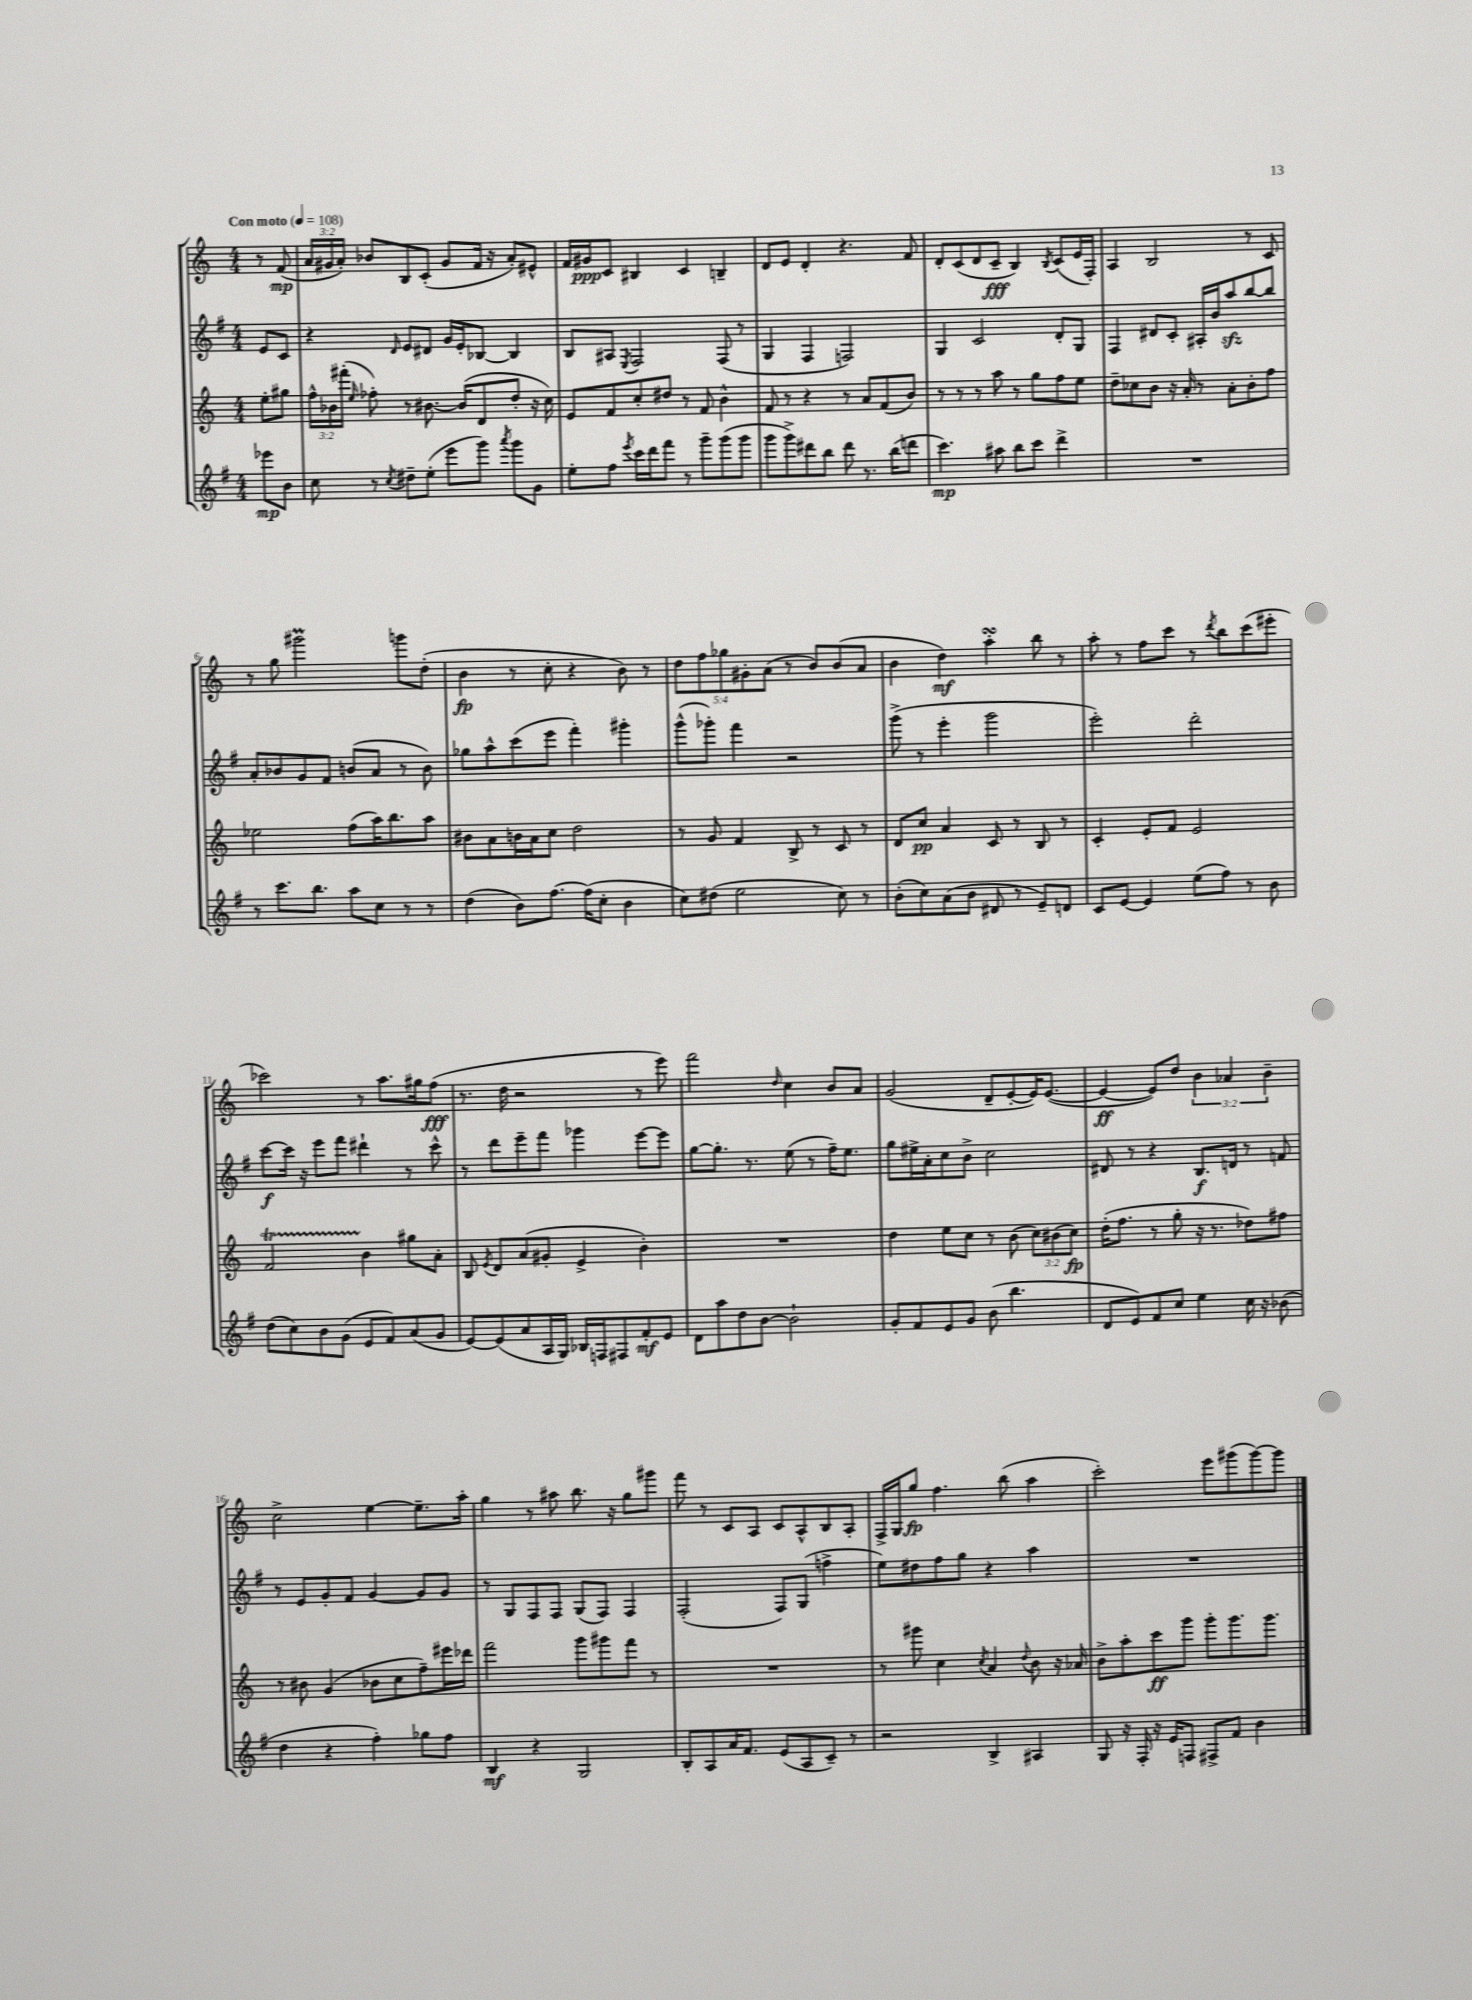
<<
\new StaffGroup <<
\new Staff = "s0" {
    \clef treble \key c \major \numericTimeSignature \time 4/4 \override Staff.TupletNumber.text = #tuplet-number::calc-fraction-text \partial 4 \tempo "Con moto" 4 = 108
    \autoBeamOff r8 f'8\mp( |
    \tuplet 3/2 { a'16[ gis'16 a'16]-.) } bes'8[ b8 c'8]-.( gis'8[ f'16] r16 a'8[-.) eis'8]-^ |
    f'16[ gis'16\ppp c'8] bis4 c'4 b4-- |
    d'8[ e'8] d'4-. r4. f'8 |
    d'8[-. c'8( d'8 c'8]--\fff b4) \acciaccatura { b8 } c'8[( e'16 f16]-.) |
    a4 b2 r8 c'8 |
    r8 g''8 gis'''2\prall g'''8[ d''8]-.( |
    b'4\fp r8 c''8-. r4 b'8) r8 |
    \tuplet 5/4 { d''8[ f''8 ges''8 gis'8-. a'8]( } r8 b'8[) b'8( a'8] |
    b'4 d''4\mf) a''4-.\turn b''8 r8 |
    a''8-. r8 f''8[ c'''8] r8 \acciaccatura { d'''8 } b''8[ c'''8( eis'''8]-. |
    ces'''2) r8 a''8.[ gis''16 f''8]\fff( |
    r8. d''16 r2 r8 e'''8) |
    f'''2 \grace { d''16 } c''4 b'8[ a'8] |
    g'2( d'8[-- e'8~-. e'16) e'8.]~( |
    e'4~\ff e'8[) d''8] \tuplet 3/2 { b'4 aes'4 b'4-- } |
    c''2-> e''4~ e''8.[-- a''16]-. |
    g''4 r8 ais''8 b''8. r16 g''8[ gis'''8] |
    f'''8 r8 c'8[ a8] c'8[ a8-^ b8 a8]-. |
    f16[-> g16 g''8]\fp f''4. b''8( a''4 |
    c'''2-.) e'''8[ gis'''8( gis'''8~) gis'''8] \bar "|." |
}
\new Staff = "s1" {
    \clef treble \key g \major \numericTimeSignature \time 4/4 \partial 4
    \autoBeamOff e'8[ c'8] |
    r4 \grace { d'16 } e'8[ dis'8] g'16[ e'16-. bes8]~ bes4 |
    b8[ ais8] \acciaccatura { e8 } fis2 fis8( r8 |
    g4 fis4 f2) |
    g4 c'2 d'8[-. g8] |
    fis4 dis'8[ c'8]-. ais16[-. b'16 a''8\sfz b''8~ b''8] |
    a'8[-. bes'8 g'8 fis'8] b'8[( a'8] r8 b'8) |
    ges''8[ a''8-^ c'''8( e'''8] fis'''4-.) gis'''4-. |
    g'''8[-^( ges'''8]-.) fis'''4 r2 |
    g'''8->( r8 e'''4-. g'''2 |
    e'''2-.) d'''2-. |
    c'''8[~\f c'''16] r16 e'''8[ fis'''8] dis'''4-! r8 c'''8-^ |
    r8 d'''8[ e'''8-- fis'''8] ges'''4 e'''8[~ e'''8] |
    g''8[~ g''8.]-. r8. e''8( r8 fis''16[--) e''8.] |
    g''8[ eis''16-> a'16-. c''8 b'8]-> c''2 |
    dis'8 r8 r4 b8.[\f d'16] r8 f'8 |
    r8 e'8[ g'8-. fis'8] g'4~ g'8[ g'8] |
    r8 g8[ fis8 fis8] g8[( fis8]) fis4 |
    fis2-.( fis8[) g8]( f''4-> |
    e''8[) dis''8 fis''8 g''8] r4 a''4 |
    R1 \bar "|." |
}
\new Staff = "s2" {
    \clef treble \key c \major \numericTimeSignature \time 4/4 \override Staff.TupletNumber.text = #tuplet-number::calc-fraction-text \partial 4
    \autoBeamOff e''8[-. gis''8] |
    \tuplet 3/2 { f''16[-^ bes'16 fis'''16]-.( } \grace { e''16 } fes''8-.) r8 bis'8.~ bis'16[( d'8 d''8]-. r16 c''16) |
    e'8[ f'8 c''8-. dis''8] r8 f'8 b'4-^ |
    f'8 r8 r4 r8 a'8[ f'8( b'8]) |
    r8 r8 r8 a''8 r8 g''8[ f''8 e''8] |
    d''8[-- ces''8 b'8] r16 a'16-. r8 a'8[-. b'8-. f''8] |
    ees''2 f''8[( a''16) b''8. a''8] |
    bis'8[ a'8 b'16 a'16 c''8] d''2 |
    r8 g'8 f'4 b8-> r8 c'8 r8 |
    d'8[ c''8]\pp a'4 c'8 r8 b8 r8 |
    c'4-. e'8[-. f'8] e'2 |
    f'2\startTrillSpan b'4\stopTrillSpan gis''8[ a'8]-. |
    b8 \acciaccatura { e'8 } d'8[ a'8( gis'8]-. e'4-> b'4-.) |
    R1 |
    d''4 e''8[ c''8] r8 b'8( \tuplet 3/2 { c''8[) bis'8( c''8]\fp) } |
    d''16[-.( f''8.] r8 g''8-. r16 r8. des''8[) fis''8] |
    r8 bis'8 g'4( bes'8[ c''8 f''8--) eis'''16 des'''16] |
    f'''2 g'''8[ gis'''8 f'''8] r8 |
    R1 |
    r8 gis'''8 c''4 \acciaccatura { c''8 } a'4 \appoggiatura { d''8 } b'8 r16 aes'16 |
    b'8[-> a''8-. c'''8\ff g'''8] g'''8[-. g'''8. g'''8.] \bar "|." |
}
\new Staff = "s3" {
    \clef treble \key g \major \numericTimeSignature \time 4/4 \partial 4
    \autoBeamOff ees'''8[\mp b'8] |
    c''8 r8 \acciaccatura { c''8 } dis''8[-- e''8]-.( e'''8[ g'''8]) \acciaccatura { a'''8 } g'''8[ g'8] |
    e''8[-. fis''8] \acciaccatura { e'''8 } c'''16[ d'''16 fis'''8] r8 g'''8[-- g'''8( g'''8] |
    g'''8[ g'''8->) dis'''8 b''8] dis'''8 r8. b''16[( d'''8] |
    c'''4.\mp) ais''8 b''8[ c'''8] d'''4-> |
    R1 |
    r8 c'''8.[ b''8.] a''8[ c''8] r8 r8 |
    d''4( b'8[) fis''8.]~ fis''16[( c''8]-. b'4 |
    c''8[) dis''8]( e''2 c''8) r8 |
    b'8[-.( c''8) a'8( b'8] dis'8 r8 e'8[--) d'8] |
    c'8[ e'8]~ e'4 e''8[( fis''8]) r8 b'8 |
    d''8[( c''8) b'8 g'8]( e'8[ fis'8) a'8( g'8] |
    e'8[~) e'8( a'8 a16 g16]) bes16[ f16 fis8 fis'8-.\mf e'8] |
    d'8[ a''8 d''8 b'8]~ b'2-! |
    g'8[-. fis'8 e'8 g'8] b'8( b''4. |
    d'8[ e'8) fis'8 c''8] e''4 c''16 r16 bes'8( |
    d''4 r4 fis''4-.) ges''8[ fis''8] |
    b4\mf r4 g2 |
    b8[-. a8 a'16 fis'8.] e'8[( a8 c'8]--) r8 |
    r2 b4-> ais4 |
    g8 r16 fis16-. r16 e'16[ f8] fis8[-> fis'8] b'4 \bar "|." |
}
>>
>>
